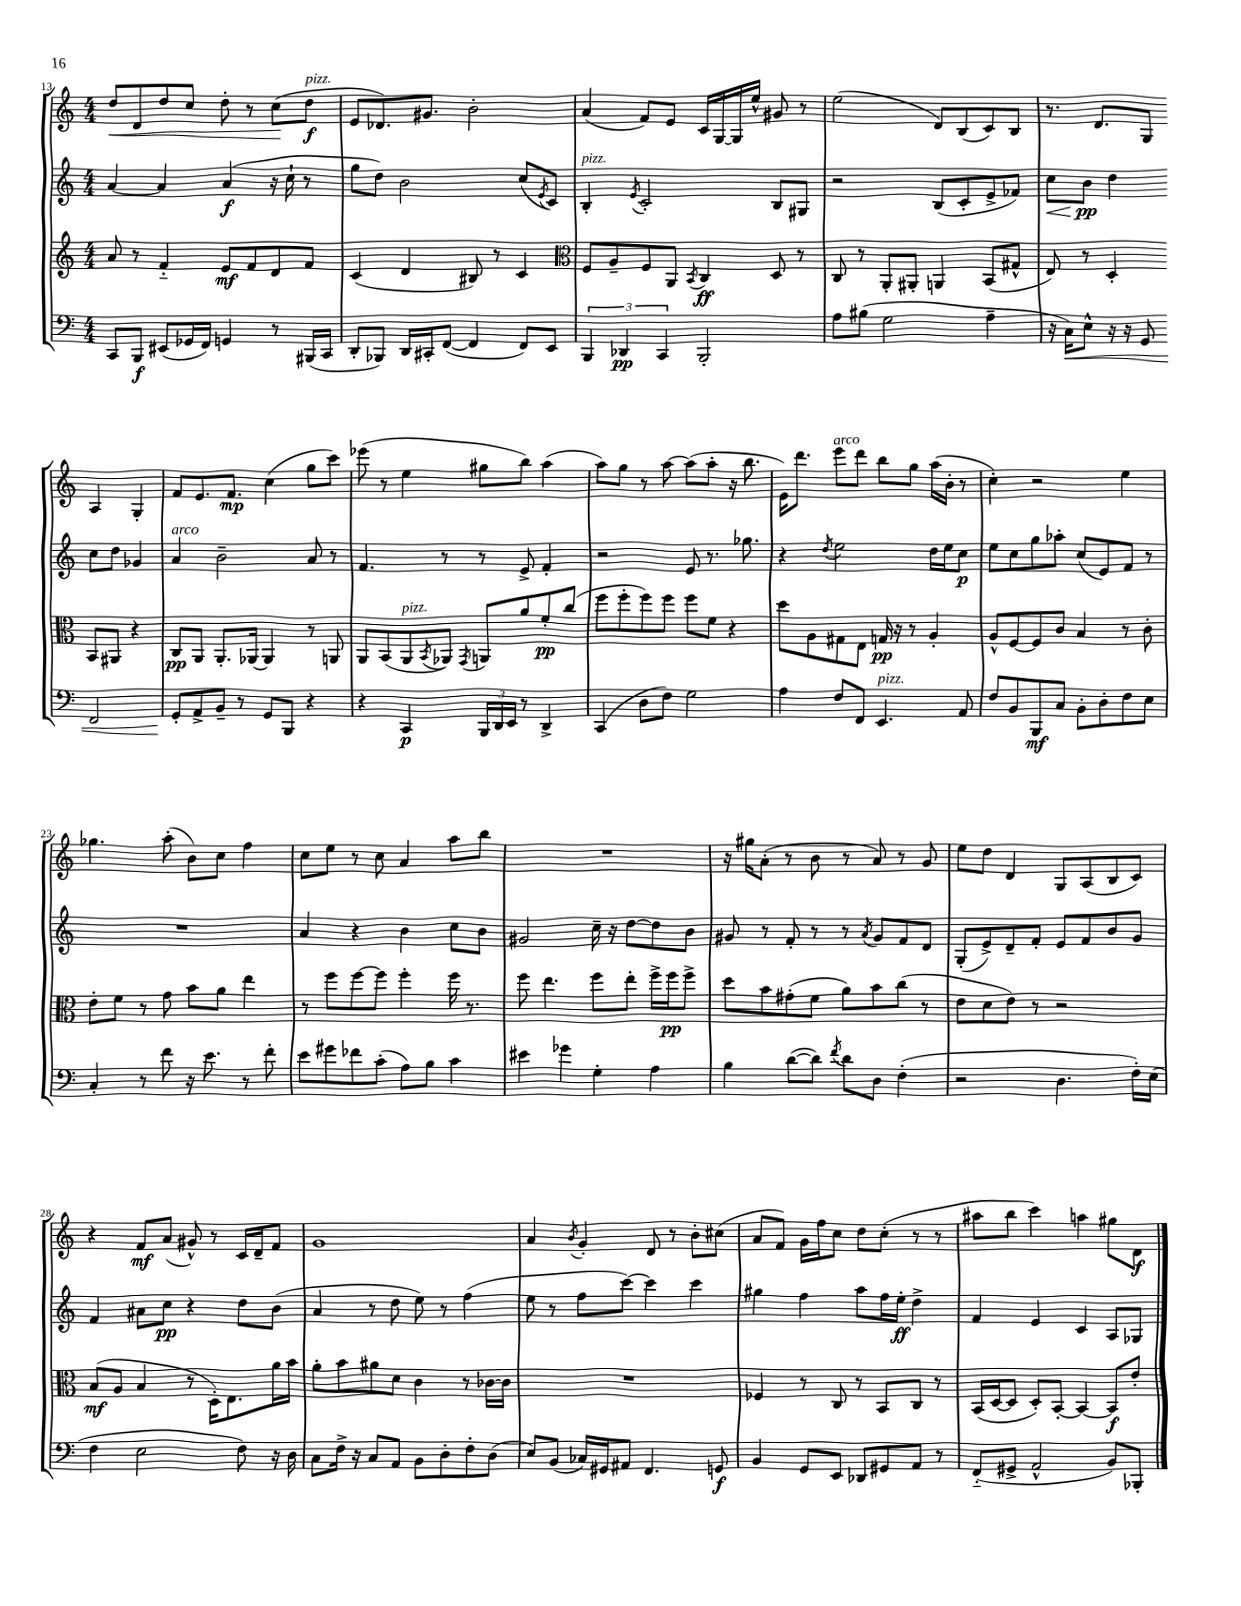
<<
\new StaffGroup <<
\new Staff = "s0" {
    \clef treble \key c \major \numericTimeSignature \time 4/4
    d''8\< d'8 d''8 c''8 d''8-. r8 c''8\!( d''8\f^\markup { \italic "pizz." } |
    e'8 des'8.) gis'8. b'2-. |
    a'4( f'8) e'8 c'16 g16~ g16 e''16-^ gis'8 r8 |
    e''2( d'8) b8( c'8) b8 |
    r8. d'8. g8 a4 g4-. |
    f'8 e'8. f'8.\mp c''4( g''8 c'''8) |
    ees'''8( r8 e''4 gis''8 b''8) a''4( |
    a''8) g''8 r8 a''8~ a''8( a''8-. r16 b''8. |
    e'16) d'''8. e'''8^\markup { \italic "arco" } d'''8 b''8 g''8 a''16( b'16-. r8 |
    c''4-.) r2 e''4 |
    ges''4. a''8-.( b'8) c''8 f''4 |
    c''8 e''8 r8 c''8 a'4 a''8 b''8 |
    R1 |
    r16 gis''16 a'8-.( r8 b'8 r8 a'8) r8 g'8 |
    e''8 d''8 d'4 g8 a8( b8 c'8) |
    r4 f'8\mf a'8( gis'8-^) r8 c'16 d'16-- f'8 |
    g'1 |
    a'4 \acciaccatura { b'8 } g'4-. d'8 r8 b'8-. cis''8( |
    a'8 f'8) g'16 f''16 c''8 d''8 c''8-.( r8 r8 |
    ais''8 b''8 c'''4) a''4 gis''8 d'8\f \bar "|." |
}
\new Staff = "s1" {
    \clef treble \key c \major \numericTimeSignature \time 4/4
    a'4~ a'4 a'4\f( r16 c''16-! r8 |
    g''8 d''8) b'2 c''8( \acciaccatura { e'8 } c'8) |
    b4-.^\markup { \italic "pizz." } \acciaccatura { e'8 } c'2-. b8 gis8 |
    r2 b8( c'8-. e'8-> fes'8) |
    c''8\< b'8\pp\! d''4 c''8 d''8 ges'4 |
    a'4^\markup { \italic "arco" } b'2-- a'8 r8 |
    f'4. r8 r8 e'8-> f'4-. |
    r2 e'8 r8. ges''8. |
    r4 \acciaccatura { d''8 } e''2 d''16 e''16 c''8\p |
    e''8 c''8 g''8 aes''8-. c''8( e'8) f'8 r8 |
    R1 |
    a'4 r4 b'4 c''8 b'8 |
    gis'2 c''16-- r16 d''8~ d''8 b'8 |
    gis'8 r8 f'8-. r8 r8 \acciaccatura { a'8 } gis'8 f'8 d'8 |
    g8-.( e'8->) d'8-- f'8-. e'8 f'8 b'8 g'8 |
    f'4 ais'8 c''8\pp r4 d''8 b'8( |
    a'4 r8 d''8 e''8) r8 f''4( |
    e''8 r8 f''8 c'''8~) c'''4 c'''4 |
    gis''4 f''4 a''8 f''16 e''16-.\ff d''4-> |
    f'4 e'4 c'4 a8 ges8 \bar "|." |
}
\new Staff = "s2" {
    \clef treble \key c \major \numericTimeSignature \time 4/4
    a'8 r8 f'4-_ e'8\mf f'8 d'8 f'8 |
    c'4( d'4 bis8) r8 c'4 |
    \clef alto f8 a8-- f8 a,8 \acciaccatura { b,8 } c4\ff d8 r8 |
    c8 r8 a,8-. ais,8-. a,4 b,8( gis8-^ |
    e8) r8 d4-. b,8 ais,8 r4 |
    c8\pp a,8 a,8.-. aes,16~ aes,4 r8 a,8 |
    a,8 b,8( a,8^\markup { \italic "pizz." } \acciaccatura { b,8 } aes,8) \acciaccatura { g,8 } a,8 a'8 f'8-.\pp c''8( |
    f''8 f''8-. f''8) f''8 f''8 f'8 r4 |
    d''8 a8 gis8 e8 g16\pp r16 r8 a4-. |
    a8-^ f8~ f8 c'8 b4 r8 c'8-. |
    e'8-. f'8 r8 g'8 b'8 a'8 e''4 |
    r8 f''8 f''8~ f''8 f''4-. f''16 r8. |
    f''8 e''4. f''8 e''8-. f''16-> f''16\pp f''8-> |
    d''8 b'8 gis'8-.( f'8 a'8) b'8 c''8( r8 |
    e'8 d'8 e'8) r8 r2 |
    b8\mf( a8 b4 r8 d16-.) e8. a'16 b'16 |
    a'8-. b'8 ais'8 d'8 c'4 r8 ces'16~ ces'16 |
    R1 |
    fes4 r8 c8 r8 b,8 c8 r8 |
    b,16( d16~ d8 d8-.) b,8~-. b,4~ b,8\f e'8-. \bar "|." |
}
\new Staff = "s3" {
    \clef bass \key c \major \numericTimeSignature \time 4/4
    c,8 b,,8\f eis,8( ges,16 f,16) g,4 r8 bis,,16( c,16 |
    d,8-. bes,,8) d,16 cis,16-. f,8~( f,4 f,8) e,8 |
    \tuplet 3/2 { b,,4 des,4\pp c,4 } b,,2-. |
    a8 bis8( g2 a4-- |
    r16 c16\<) e8-^ r16 r16 g,8 f,2 |
    g,8-.\! a,8-> b,8-- r8 g,8 b,,8 r4 |
    r4 c,4\p \tuplet 3/2 { b,,16 d,16 e,16 } r8 d,4-> |
    c,4( d8 f8) g2 |
    a4 f8 f,8 e,4.^\markup { \italic "pizz." } a,8 |
    f8 b,8 b,,8\mf c8 b,8-. d8-. f8 e8 |
    c4-. r8 f'8 r16 e'8. r8 f'8-. |
    e'8 gis'8 fes'8 c'8-.( a8) b8 c'4 |
    eis'4 ges'4 g4-. a4 |
    b4 d'8~( d'8) \acciaccatura { f'8 } d'8 d8 f4-.( |
    r2 d4. f16-.) e16( |
    f4 e2 f8) r16 d16 |
    c8 f16-> r16 c8 a,8 b,8 d8-. f8-. d8( |
    e8) b,8( ces16) gis,16 ais,8 f,4. g,8\f |
    b,4 g,8 e,8 des,8 gis,8 a,8 r8 |
    f,8-_( gis,8-> a,2-^ b,8) bes,,8-. \bar "|." |
}
>>
>>
\layout { \context { \Score currentBarNumber = #13 } }
